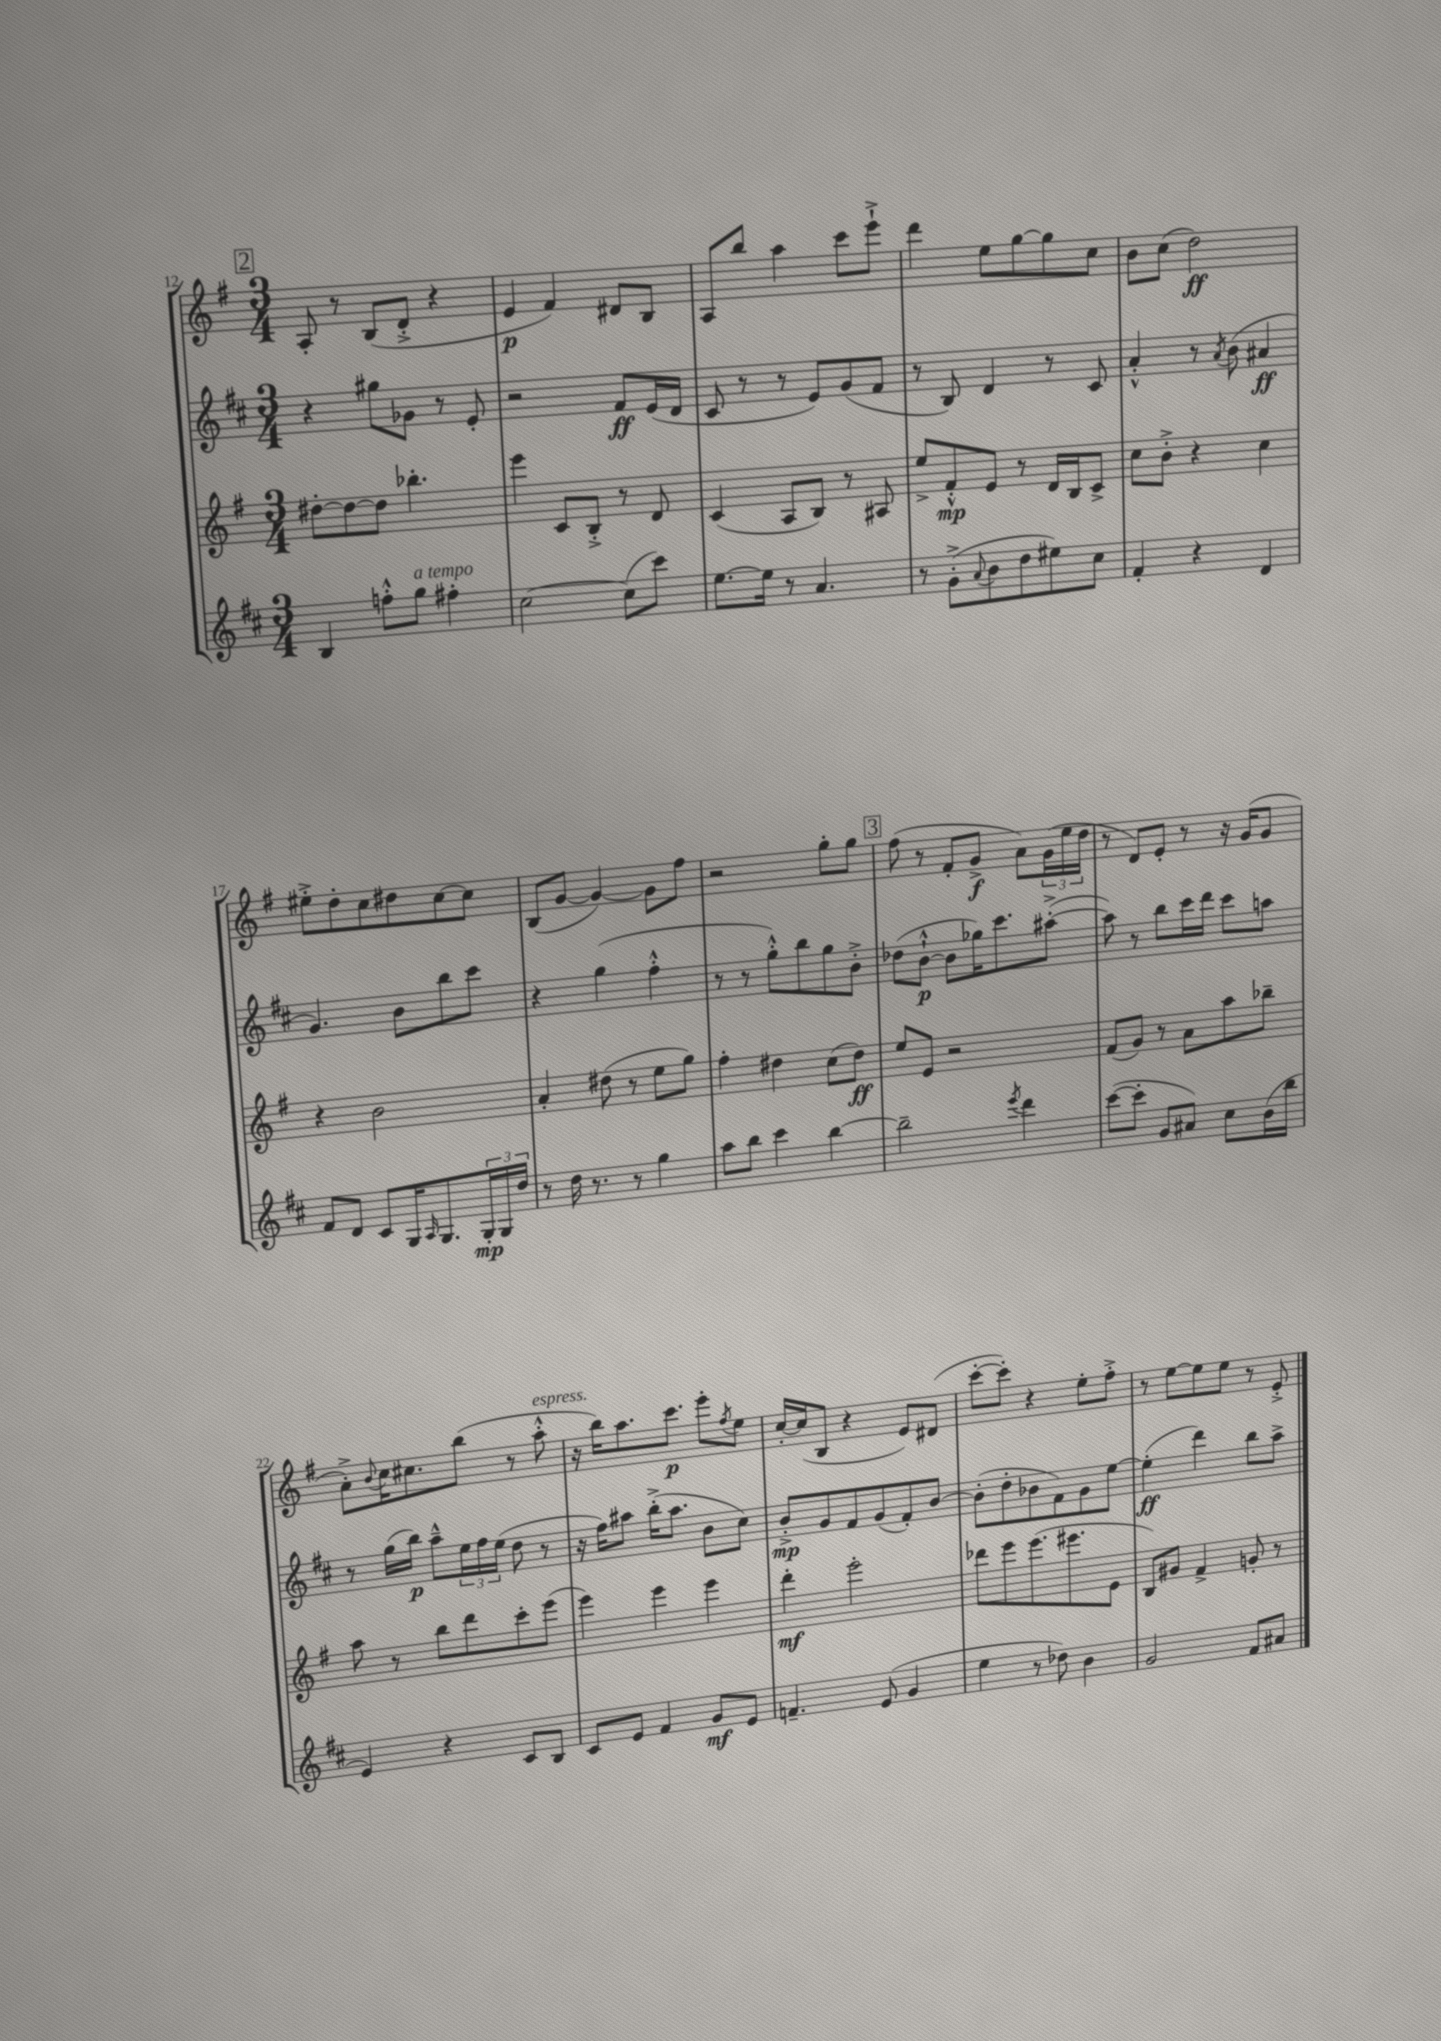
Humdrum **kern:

**kern	**kern	**kern	**kern
*staff4	*staff3	*staff2	*staff1
*clefG2	*clefG2	*clefG2	*clefG2
*k[f#c#]	*k[f#]	*k[f#c#]	*k[f#]
*M3/4	*M3/4	*M3/4	*M3/4
4B	[8dd#'	4r	8A'
.	8dd#_	.	8r
8ff'^^	8dd#]	8gg#	(8B
8gg	4.bb-'	8g-	8d'^
4ff#'	.	8r	4r
.	.	8e'	.
=	=	=	=
[2cc#	4eee	2r	4e
.	8c	.	4f#)
.	8B'^	.	.
(8cc#]	8r	8f#	8d#
8ccc#)	8d	(16e	8B
.	.	16d	.
=	=	=	=
[8.ee	(4c	8c#	8A
.	.	8r	8bb
16ee]	.	.	.
8r	8A	8r	4aa
4.a	8B)	8e)	.
.	8r	(8g	8ccc
.	8A#	8f#	8eee`^
=	=	=	=
8r	8ee^	8r	4ddd
(8g'^	8f#'^^	8B)	.
8qqa	.	.	.
8b	8e	4d	8ee
8dd	8r	.	[8gg
8ee#)	16d	8r	8gg]
.	16B	.	.
8cc#	8c^	8c#	8cc
=	=	=	=
4f#'	8cc	4a'^^	8b
.	8b'^	.	(8cc
4r	4r	8r	2dd)
.	.	8qa	.
.	.	(8b	.
4d	4cc	4a#	.
=	=	=	=
8f#	4r	4.g)	8ee#'^
8d	.	.	8dd'
8c#	2b	.	8cc
16G	.	8b	8dd#
16qqA	.	.	.
8.G	.	.	.
.	.	8bb	[8cc
24G'	.	8ccc#	8cc]
24G	.	.	.
24dd	.	.	.
=	=	=	=
8r	4a'	4r	(8B
16dd	.	.	[8g
8.r	.	.	.
.	(8dd#	(4gg	4g_)
8r	8r	.	.
4gg	8ee	4ff#'^^	8g]
.	8gg)	.	8ff#
=	=	=	=
8aa	4ff#'	8r	2r
8bb	.	8r	.
4ccc#	4dd#	8gg'^^)	.
.	.	8bb	.
[4bb	(8cc	8gg	8gg'
.	8dd#)	8b'^	8gg
=	=	=	=
2bb~]	8ee	(8dd-	(8ff#
.	8e	[8b`^^	8r
.	2r	8b]	8f#'
.	.	16gg-)	8g^
.	.	8.ccc#	.
8qeee	.	.	.
4ddd	.	.	8a)
.	.	([8aa#'^	(24g
.	.	.	24ee
.	.	.	24dd
=	=	=	=
([8ccc#	(8f#	8aa#])	8r
8ccc#']	8g)	8r	8d)
8g	8r	8bb	8e'
8a#)	8a	16ccc#	8r
.	.	16ddd	.
8cc#	8aa	8ccc#	16r
.	.	.	(16g
(16b	8bb-~	8aa	8g
16bb	.	.	.
=	=	=	=
4e)	8aa	8r	8a'^)
.	.	.	8qqb
.	8r	(16gg	16cc
.	.	16bb)	8.cc#
4r	8bb	8aa~^^	.
.	8ddd	24ee	(8bb
.	.	24ff#	.
.	.	(24ee	.
8c#	8ccc'	8dd	8r
8B	(8eee	8r	8aa'^^
=	=	=	=
8c#	4eee)	16r	16r
.	.	16ff#)	16bb)
8e	.	8aa#	8.aa
4f#	4eee	(16bb'^	.
.	.	8.aa#	8.ccc
8g	4eee	8b	8eee'
.	.	.	8qff#
8e	.	8cc#)	8ee
=	=	=	=
4.f~	4ddd'	8b'^	[16cc'
.	.	.	(16cc]
.	.	8g	8B
.	2eee'	8f#	4r
(8e	.	(8g	.
4g	.	8f#')	8e)
.	.	[8b	(8d#
=	=	=	=
4ee	8ddd-	(8b']	[8ccc'
.	8eee	8dd'	8ccc'])
8r	(8.eee	8b-	4r
8dd-)	.	8f#)	.
.	8.eee#	.	.
4b	.	8g	8ee'
.	8e	[8ee	8ff#'^
=	=	=	=
2g	8B)	(4ee']	8r
.	8g#	.	[8ee
.	4f#^	4ddd)	8ee]
.	.	.	8ee
8f#	8g'	8bb	8r
8a#	8r	8aa^	8e'^
==	==	==	==
*-	*-	*-	*-
